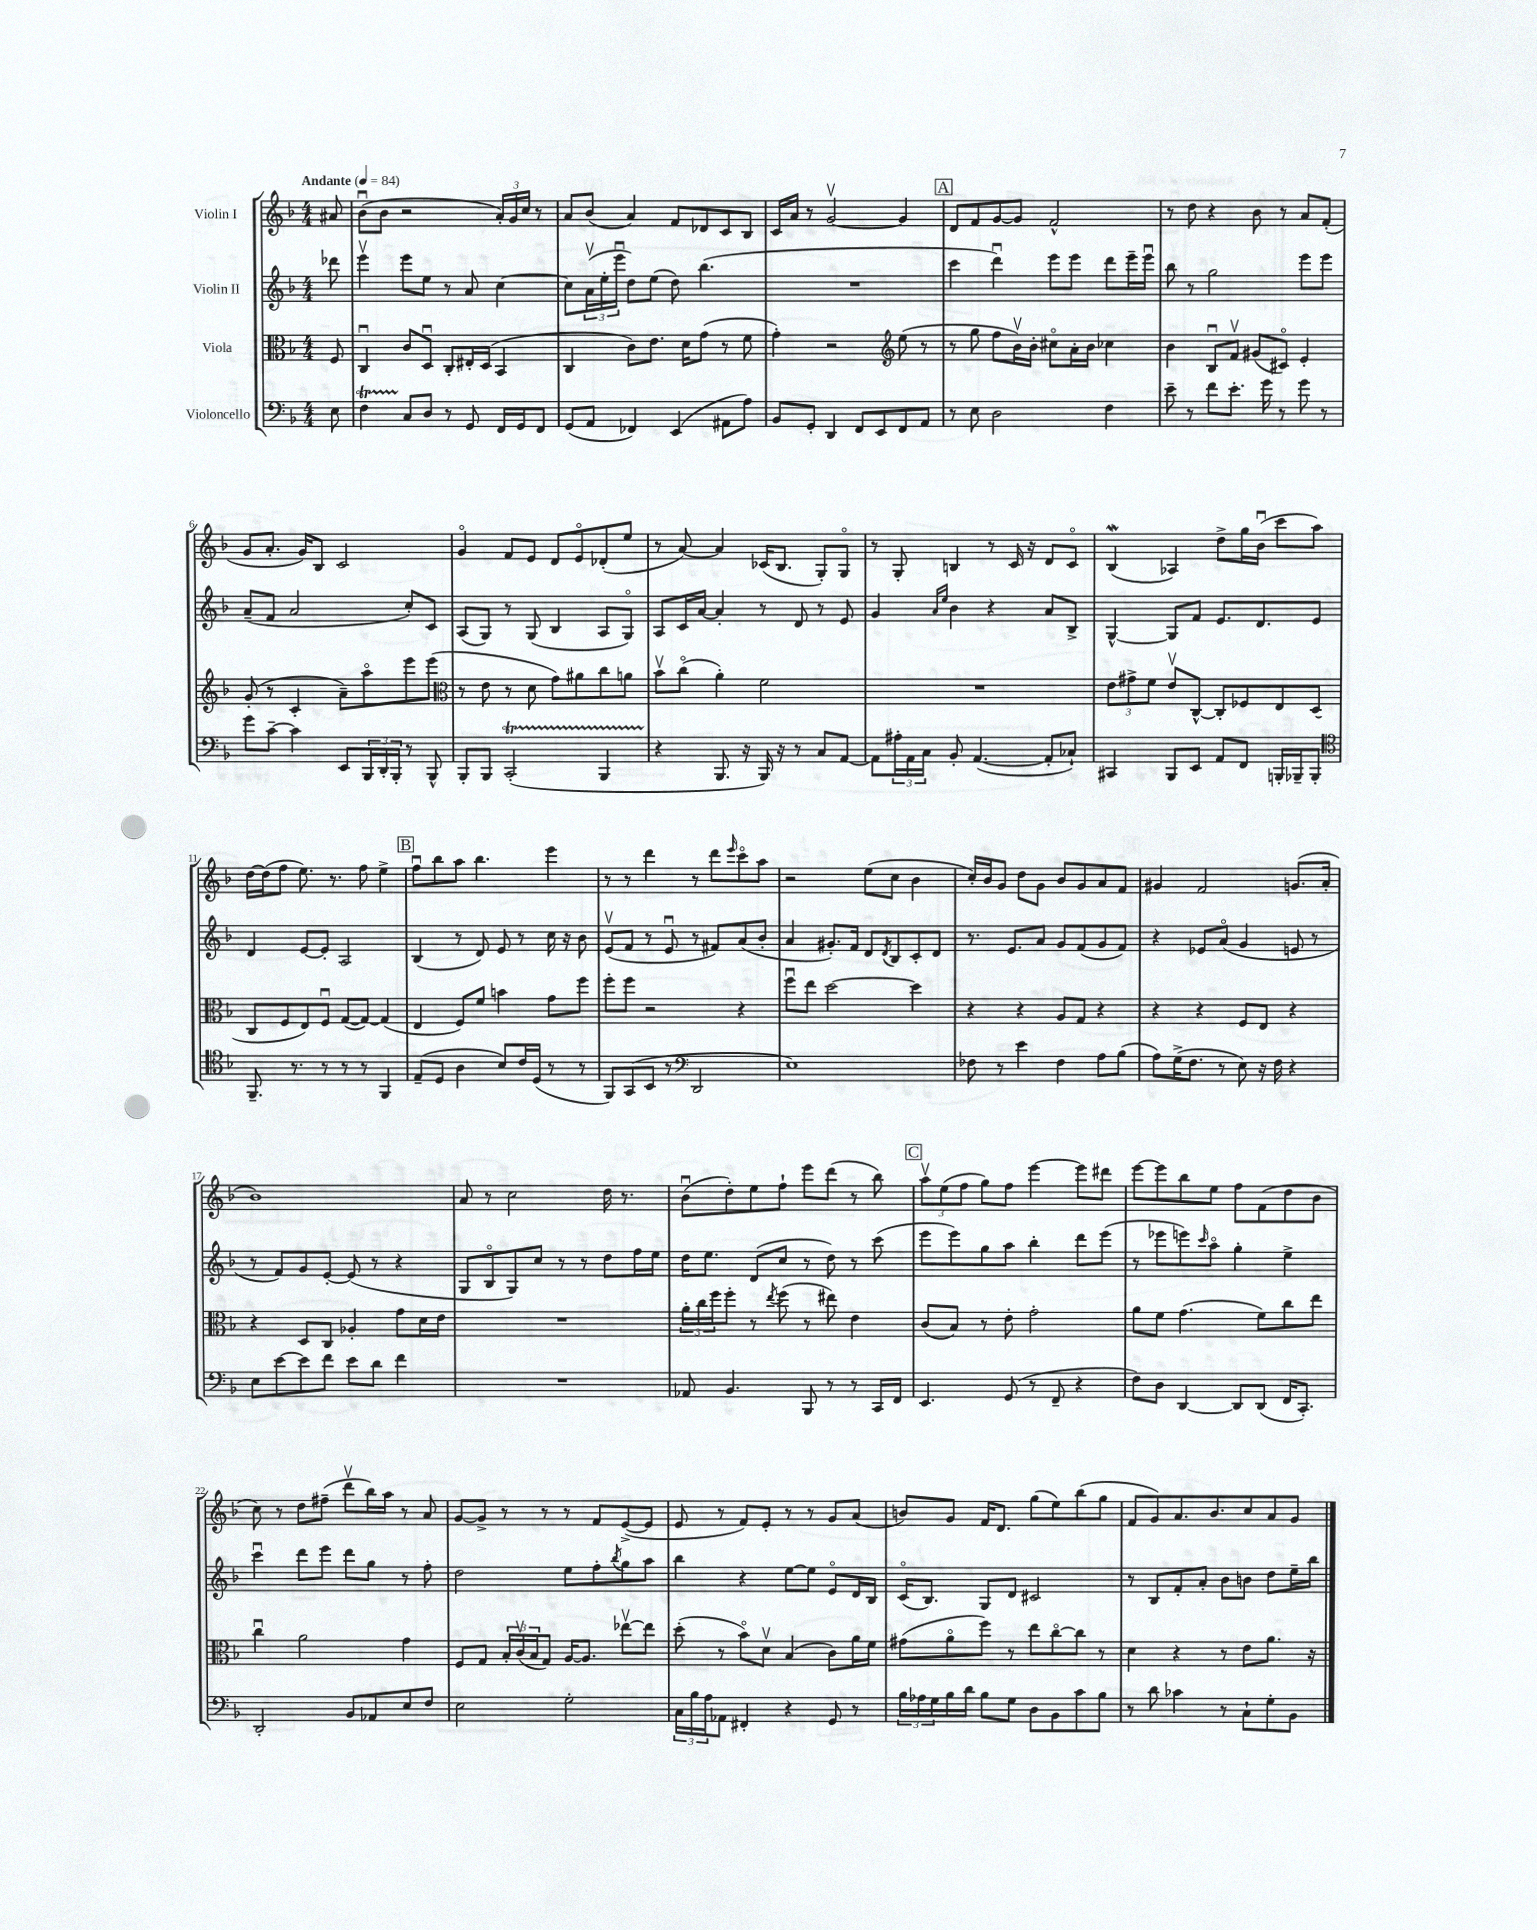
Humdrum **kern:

**kern	**kern	**kern	**kern
*staff4	*staff3	*staff2	*staff1
*clefF4	*clefC3	*clefG2	*clefG2
*k[b-]	*k[b-]	*k[b-]	*k[b-]
*M4/4	*M4/4	*M4/4	*M4/4
*MM84	*MM84	*MM84	*MM84
8E	8F	8ddd-	8a#
=	=	=	=
4F	4Cu	4eeev	(8b-u
.	.	.	8b-
8C	8c	8eee	2r
8D	8Du	8ee	.
8r	8C'	8r	.
8GG	16E#'	8a	.
.	(16D	.	.
16FF	4BB-	[4cc	24a')
.	.	.	24g
16GG	.	.	.
.	.	.	24cc
8FF	.	.	8r
=	=	=	=
(8GG	4C	8cc]	8a
8AA	.	(24av	(8b-
.	.	24ee'	.
.	.	24eeeu	.
4FF-)	8c)	8dd)	4a)
.	8.e	(8ee	.
(4EE	.	8dd)	8f
.	16d	.	.
.	(8g	(4.bb-	8d-
8AA#	8r	.	8c
8A)	8f	.	8B-
=	=	=	=
8BB-	4g')	1r	16c
.	.	.	16a
8GG'	.	.	8r
4DD	2r	.	[2gv
8FF	.	.	.
8EE	.	.	.
*	*clefG2	*	*
8FF	(8ee	.	4g]
8AA	8r	.	.
=	=	=	=
8r	8r	4ccc	8d
8E	8gg	.	8f
2D	8ff	4dddu)	[8g
.	16b-v)	.	8g]
.	16b-'	.	.
.	8cc#o	8eee	2f^^
.	16a'	8eee	.
.	16b-	.	.
4F	4cc-	8ddd	.
.	.	16eee~	.
.	.	16eeeu	.
=	=	=	=
8e~	4b-	8bb-	8r
8r	.	8r	8dd
8f	8B-u	2gg	4r
8.e'	8fv	.	.
.	(8g#	.	8b-
16g	.	.	.
8r	8c#o)	.	8r
8g	4e'	8eee	8a
8r	.	8eee	(8f'
=	=	=	=
8g	(8g'	(8a~	8g
[8c~	8r	8f	8.a'
4c]	4c'	2a	.
.	.	.	16g)
.	.	.	8B-
8EE	8a~)	.	2c
24BBB-	8aao	.	.
24DD'	.	.	.
24BBB-'	.	.	.
8r	8eee	8cc')	.
8BBB-^^	(8eee	8c	.
=	=	=	=
*	*clefC3	*	*
8BBB-'	8r	(8A	4go
8BBB-	8e	8G)	.
(2CC'	8r	8r	8f
.	8d	(8G	8e
.	8g)	4B-	8d
.	8a#	.	8eo
4BBB-	8cc	8A	(8d-'
.	8a	8Go)	8ee
=	=	=	=
4r	8b-v	8A	8r
.	(8cco	16c	[8a)
.	.	[16a	.
8.BBB-	4a')	4a']	4a]
16r	.	.	.
16BBB-)	2f	8r	(16c-
16r	.	.	8.B-
8r	.	8d	.
8C	.	8r	8G')
[8AA	.	8e	8Go
=	=	=	=
8AA]	1r	4g	8r
24A#'	.	.	8G'
24AA	.	.	.
24C	.	.	.
.	.	16qqa	.
.	.	16qqee	.
8BB-'	.	4b-	4B
([4.AA	.	.	.
.	.	4r	8r
.	.	.	16c
.	.	.	16r
8AA']	.	8a	8d
8C-`)	.	8B-^	8co
=	=	=	=
4CC#	12e	[4G^^	(4B-
.	12g#^	.	.
.	12f	.	.
8BBB-	8ev	8G]	4A-)
8EE	[8C^^	8f	.
8AA	8C']	8.e	8dd^
8FF	8F-	.	16gg
.	.	8.d	(16b-u
16BBB'	8E	.	8ccc
16BBB-~	.	.	.
8BBB-'	(8D	8e	8aa)
=	=	=	=
*clefC4	*	*	*
8.FF~	8C	4d	[16dd
.	.	.	(16dd]
.	8F	.	8ff
8.r	.	.	.
.	8E)	[8e	8.ee)
8r	8Fu	8e']	.
.	.	.	8.r
8r	([8G	2A	.
8r	8G_)	.	8ff
4FF	(4G]	.	4ee^
=	=	=	=
(8E~	4E	(4B-	8ffu
8D	.	.	8bb-
4A	8F)	8r	8aa
.	8f	8d)	4.bb-
8B-)	4b	8e	.
16c	.	8r	.
(16D	.	.	.
8r	8g	16cc	4eee
.	.	16r	.
8r	8ff	8b-	.
=	=	=	=
8FF)	8ff'	(8ev	8r
(8GG	8ff	8f	8r
8BB-	2r	8r	4ddd
8r	.	8eu	.
*clefF4	*	*	*
2DD	.	8r	8r
.	.	8f#)	8ddd
.	.	.	16qqeee
.	4r	(8a	8ccco
.	.	8b-'	8aa
=	=	=	=
1E)	8ffu	4a	2r
.	8ee	.	.
.	[2dd	8.g#')	.
.	.	16f	.
.	.	8d	(8ee
.	.	8qd	.
.	.	8B-	8cc
.	4dd]	8c'	4b-
.	.	8d	.
=	=	=	=
8F-	4r	8.r	16cc')
.	.	.	16b-
8r	.	.	8g
.	.	8.e	.
4e	4r	.	8dd
.	.	8a	8g
4F-	8A	8g	8b-
.	8G	(8f	8g
8A	4r	8g	8a
(8B-	.	8f)	8f
=	=	=	=
8A)	4r	4r	4g#
(16G^	.	.	.
8.F	.	.	.
.	4r	8e-	2f
8r	.	(8ao	.
8E)	8F	4g	.
16r	8E	.	.
16F	.	.	.
4r	4r	8e	(8.g
.	.	8r	.
.	.	.	16a'
=	=	=	=
8E	4r	8r	1b-)
[8e	.	8f)	.
8e]	8D	8g	.
8f	8C	[8e'	.
8e	4A-'	(8e]	.
8d	.	8r	.
4f	8g	4r	.
.	16d	.	.
.	16e	.	.
=	=	=	=
1r	1r	8G	8a
.	.	8B-o	8r
.	.	8G)	2cc
.	.	8cc	.
.	.	8r	.
.	.	8r	.
.	.	8dd	16dd
.	.	.	8.r
.	.	16ff	.
.	.	16ee	.
=	=	=	=
8AA-	24a'	16dd	(8b-u
.	24cc	.	.
.	.	8.ee	.
.	24ff	.	.
4.BB-	8ff'	.	8dd')
.	8r	(8d	8ee
.	8qee	.	.
.	(8ff	8cc	8ff`
8BBB-	8r	8r	8eee
8r	8ee#)	8dd)	(8ddd
8r	4e	8r	8r
16CC	.	(8ccc	8bb-)
16FF	.	.	.
=	=	=	=
4.EE	(8c	8eee	12aav
.	.	.	(12ee
.	8B-)	8eee)	.
.	.	.	12ff
.	8r	8gg	8gg)
(8GG	8e'	8aa	8ff
8r	2g'	4bb-'	[4eee
8FF~	.	.	.
4r	.	8ddd	8eee]
.	.	(8eee	8ddd#
=	=	=	=
8F)	8a	8r	[8eee
8D	8f	8eee-	8eee]
[4DD	(4.g	8eee)	8bb-
.	.	16qqccc	.
.	.	8aao	8ee
8DD]	.	4gg'	8ff
(8DD	8f)	.	(8f
16FF	8cc	4ee^	8dd
8.CC')	.	.	.
.	8ee	.	8b-
=	=	=	=
2DD'	4ccu	4cccu	8cc)
.	.	.	8r
.	2a	8ddd	8dd
.	.	8eee	(8ff#~
8BB-	.	8ddd	8dddv
8AA-	.	8gg	16bb-)
.	.	.	16aa
8E	4g	8r	8r
8F	.	8ff'	8a
=	=	=	=
2E	8F	2dd	[8g
.	8G	.	8g^]
.	24B-'	.	8r
.	(24cv	.	.
.	24B-	.	.
.	8G)	.	8r
2G'	[16A	8ee	8r
.	8.A]	.	.
.	.	8ff'	8f
.	.	8qbb-	.
.	[8ee-v	8gg	([8e^
.	8ee-]	8aa	8e]
=	=	=	=
24C	(8dd'	4bb-	8e
24B-	.	.	.
24A	.	.	.
8AA-	8r	.	8r
4FF#'	8b-o)	4r	8f)
.	8dv	.	8e'
4r	(4B-	[8ee	8r
.	.	8ee]	8r
8GG	8c)	8eo	8g
8r	16a	16d	(8a
.	16f	16B-	.
=	=	=	=
24B-	(8g#	(16co	8b)
24A-	.	.	.
.	.	8.B-)	.
24G	.	.	.
16B-	8ao	.	8g
16d	.	.	.
8B-	8ff)	8G	16f
.	.	.	8.d
8G	8r	8d	.
8D	8ee	2c#	(8gg
8BB-	[8cco	.	8ee)
8c	8cc]	.	(8bb-
8B-	8r	.	8gg
=	=	=	=
8r	4d	8r	8f
8d	.	8B-	8g)
4c-	4r	8f'	8.a
.	.	8a'	.
.	.	.	8.b-
8r	8r	8b-	.
8C`	8e	8b	8cc
8G'	8.a	8dd	8a
8BB-	.	16ee~	8g
.	16r	16bb-	.
==	==	==	==
*-	*-	*-	*-
